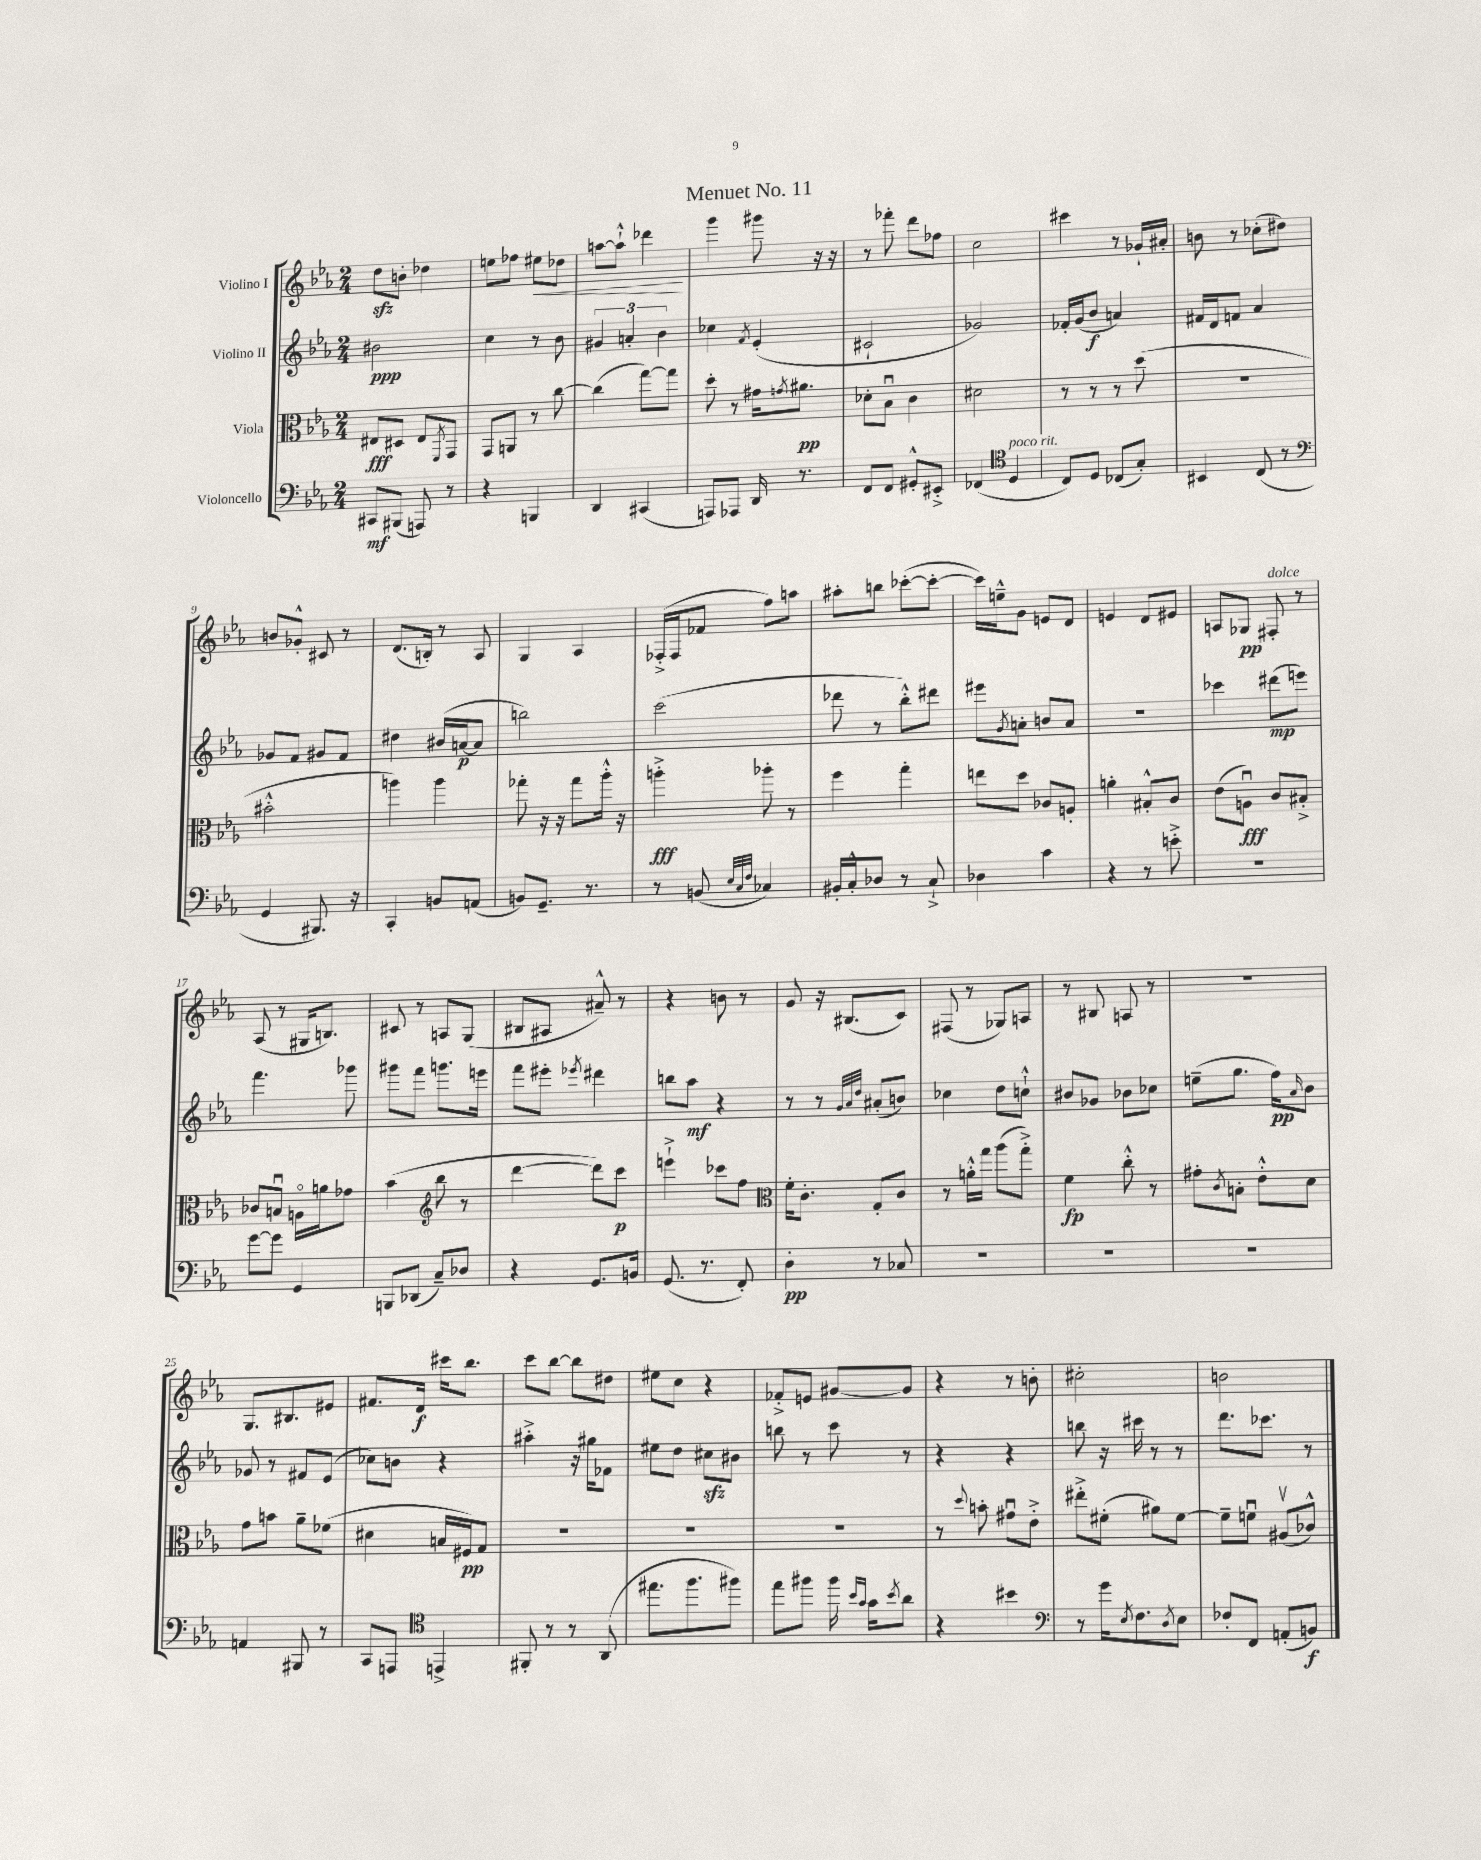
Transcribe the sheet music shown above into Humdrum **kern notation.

**kern	**dynam	**kern	**dynam	**kern	**dynam	**kern	**dynam
*part4	*part4	*part3	*part3	*part2	*part2	*part1	*part1
*staff4	*staff4	*staff3	*staff3	*staff2	*staff2	*staff1	*staff1
*I"Violoncello	*	*I"Viola	*	*I"Violino II	*	*I"Violino I	*
*clefF4	*	*clefC3	*	*clefG2	*	*clefG2	*
*k[b-e-a-]	*	*k[b-e-a-]	*	*k[b-e-a-]	*	*k[b-e-a-]	*
*M2/4	*	*M2/4	*	*M2/4	*	*M2/4	*
=1	=1	=1	=1	=1	=1	=1	=1
8CC#X/L	mf	8E#X/L	fff	2b#X\	ppp	8ddzz\L	.
(8BBB#X/J	.	8D#X/J	.	.	.	8bn'\J	.
8AAAn/)	.	8E#/L	.	.	.	4dd-X\	.
.	.	8qFF/	.	.	.	.	.
8r	.	8GG/J	.	.	.	.	.
=2	=2	=2	=2	=2	=2	=2	=2
4r	.	8GG/L	.	4cc\	.	8een\L	.
.	.	8AAn/J	.	.	.	8ff-X\J	.
!	!	!	!	!	!	!	!LO:HP:b
4BBBn/	.	8r	.	8r	.	8ee#X\L	<
.	.	[8cc\	.	8b-\	.	8dd-X\J	.
=3	=3	=3	=3	=3	=3	=3	=3
4DD/	.	(4cc\]	.	6g#X/	.	[8aan\L	.
.	.	.	.	.	.	8aa`^^\J]	.
.	.	.	.	6an'/	.	.	.
(4CC#X/	.	[8gg\L)	.	.	.	4ddd-X\	.
.	.	.	.	6b-\	.	.	.
.	.	8gg\J]	.	.	.	.	.
.	.	.	.	.	.	.	[
=4	=4	=4	=4	=4	=4	=4	=4
8AAAn/L)	.	8dd'\	.	4cc-X\	.	4ggg\	.
8AAA-X/J	.	8r	.	.	.	.	.
.	.	.	.	8qf/	.	.	.
16DD/	.	16g#X\KL	.	(4e-'/	.	8ggg#X\	.
.	.	8qgn/	.	.	.	.	.
8.r	.	8.a#X\J	pp	.	.	.	.
.	.	.	.	.	.	16r	.
.	.	.	.	.	.	16r	.
=5	=5	=5	=5	=5	=5	=5	=5
8FF/L	.	8d-X'\L	.	2c#X`/	.	8r	.
8FF/J	.	8B-u\J	.	.	.	8fff-X'\	.
8GG#X'^^/L	.	4c\	.	.	.	8ddd\L	.
8EE#X'^/J	.	.	.	.	.	8ff-X\J	.
=6	=6	=6	=6	=6	=6	=6	=6
(4FF-X/	.	2d#X\	.	2g-X/)	.	2cc\	.
*clefC4	*	*	*	*	*	*	*
!LO:TX:a:i:t=poco rit.	!	!	!	!	!	!	!
4D/	.	.	.	.	.	.	.
=7	=7	=7	=7	=7	=7	=7	=7
8C/L)	.	8r	.	16f-X'/LL	.	4ccc#X\	.
.	.	.	.	(16g/J	.	.	.
8D/J	.	8r	.	8b-/J	f	.	.
(8C-X/L	.	8r	.	4an/)	.	8r	.
8G'/J)	.	(8dd\	.	.	.	16g-X`/LL	.
.	.	.	.	.	.	16a#X'/JJ	.
=8	=8	=8	=8	=8	=8	=8	=8
4BB#X/	.	2r	.	16f#X/LL	.	8bn\	.
.	.	.	.	16d/J	.	.	.
.	.	.	.	8fn/J	.	8r	.
(8C/	.	.	.	4a-/	.	(8cc-X'\L	.
8r	.	.	.	.	.	8dd#X\J)	.
!!LO:LB:g=z
=9	=9	=9	=9	=9	=9	=9	=9
*clefF4	*	*	*	*	*	*	*
4GG/	.	2b#X'^^\	.	8g-X/L	.	8bn/L	.
.	.	.	.	8f/J	.	8g-X'^^/J	.
8.BBB#X/)	.	.	.	8g#X/L	.	8c#X/	.
.	.	.	.	8f/J	.	8r	.
16r	.	.	.	.	.	.	.
=10	=10	=10	=10	=10	=10	=10	=10
4CC'/	.	4aan\)	.	4dd#X\	.	(8.d/L	.
.	.	.	.	.	.	16Bn'/Jk)	.
8BBn/L	.	4aa\	.	(16b#X/LL	.	8r	.
.	.	.	.	[16an/J	p	.	.
(8AAn/J	.	.	.	8a/J]	.	8A-/	.
=11	=11	=11	=11	=11	=11	=11	=11
8BBn/L)	.	8gg-X'\	.	2bbn\)	.	4G/	.
8.GG~/J	.	16r	.	.	.	.	.
.	.	16r	.	.	.	.	.
.	.	8gg-\L	.	.	.	4A-/	.
8.r	.	.	.	.	.	.	.
.	.	16aa-'^^\Jk	.	.	.	.	.
.	.	16r	.	.	.	.	.
=12	=12	=12	=12	=12	=12	=12	=12
8r	.	4aan'^\	fff	(2ccc\	.	(16F-X'^/LL	.
.	.	.	.	.	.	16F-/J	.
(8BBn/	.	.	.	.	.	8f-X/J	.
32qqE-/LLL	.	.	.	.	.	.	.
32qqC/	.	.	.	.	.	.	.
32qqF/JJJ	.	.	.	.	.	.	.
4C-X/)	.	8aa-X'\	.	.	.	8ff\L)	.
.	.	8r	.	.	.	8aan\J	.
=13	=13	=13	=13	=13	=13	=13	=13
16BB#X'/LL	.	4ff\	.	8ddd-X\	.	8aa#X'\L	.
16C'^^/J	.	.	.	.	.	.	.
8D-X/J	.	.	.	8r	.	8bbn\J	.
8r	.	4gg'\	.	8bb-'^^\L)	.	([8ccc-X'\L	.
8C`^/	.	.	.	8ddd#X\J	.	8ccc-'\J_	.
=14	=14	=14	=14	=14	=14	=14	=14
4D-X\	.	8een\L	.	8eee#X\L	.	16ccc-\LL])	.
.	.	.	.	.	.	16een~^^\J	.
.	.	.	.	8qg/	.	.	.
.	.	8dd\J	.	8an'\J	.	8g\J	.
4c\	.	8c-X/L	.	8bn/L	.	8en/L	.
.	.	8An'/J	.	8a/J	.	8d/J	.
=15	=15	=15	=15	=15	=15	=15	=15
4r	.	4an'\	.	2r	.	4en/	.
8r	.	8B#X'^^/L	.	.	.	8d/L	.
8en'^\	.	8c/J	.	.	.	8e#X/J	.
=16	=16	=16	=16	=16	=16	=16	=16
2r	.	(8e-\L	.	4ccc-X\	.	8An/L	.
.	.	8Anu\J)	fff	.	.	8G-X/J	pp
!	!	!	!	!	!	!LO:TX:a:i:t=dolce	!
.	.	8c/L	.	(8ddd#X\L	mp	8F#X'/	.
.	.	8B#X'^/J	.	8eeen\J)	.	8r	.
!!LO:LB:g=z
=17	=17	=17	=17	=17	=17	=17	=17
[8g\L	.	8c-X/L	.	4.fff\	.	(8A-/	.
8g\J]	.	8Bnu/J	.	.	.	8r	.
4GG/	.	16An\LL	.	.	.	16G#X/KL	.
.	.	16an\J	.	.	.	8.Bn/J)	.
.	.	8g-X\J	.	8ggg-X\	.	.	.
=18	=18	=18	=18	=18	=18	=18	=18
8BBBn/L	.	(4b-\	.	8ggg#X\L	.	8c#X/	.
(8DD-X/J	.	.	.	8fff\J	.	8r	.
*	*	*clefG2	*	*	*	*	*
8C~/L)	.	8bb-\	.	8.gggn\L	.	8An/L	.
8D-X/J	.	8r	.	.	.	(8G/J	.
.	.	.	.	16eeen\Jk	.	.	.
=19	=19	=19	=19	=19	=19	=19	=19
4r	.	[4ddd\	.	8fff\L	.	8B#X/L	.
.	.	.	.	8eee#X'\J	.	8A#X/J	.
.	.	.	.	8qeee-X/	.	.	.
8.GG/L	.	8ddd\L])	.	4ddd#X\	.	8a#X~^^/)	.
.	.	8ccc\J	p	.	.	8r	.
16BBn/Jk	.	.	.	.	.	.	.
=20	=20	=20	=20	=20	=20	=20	=20
(8.GG/	.	4eeen`^\	.	8bbn\L	.	4r	.
.	.	.	.	8aa-\J	mf	.	.
8.r	.	.	.	.	.	.	.
.	.	8ccc-X\L	.	4r	.	8bn\	.
8FF'/)	.	8ff\J	.	.	.	8r	.
=21	=21	=21	=21	=21	=21	=21	=21
*	*	*clefC3	*	*	*	*	*
4D'\	pp	16f'\KL	.	8r	.	8g/	.
.	.	8.c'\J	.	.	.	.	.
.	.	.	.	8r	.	16r	.
.	.	.	.	.	.	(8.B#X/L	.
.	.	.	.	32qqg/LLL	.	.	.
.	.	.	.	32qqa-/	.	.	.
.	.	.	.	32qqdd/JJJ	.	.	.
8r	.	8G'/L	.	(8a#X'/L	.	.	.
8C-X/	.	8c/J	.	8bn/J)	.	8c/J)	.
=22	=22	=22	=22	=22	=22	=22	=22
2r	.	8r	.	4cc-X\	.	(8F#X/	.
.	.	16an'^^\LL	.	.	.	8r	.
.	.	16gg\JJ	.	.	.	.	.
.	.	(8aa-\L	.	8dd\L	.	8G-X/L)	.
.	.	8gg'^\J)	.	8ccn`^^\J	.	8An/J	.
=23	=23	=23	=23	=23	=23	=23	=23
2r	.	4f\	fp	8b#X/L	.	8r	.
.	.	.	.	8g-X/J	.	8B#X/	.
.	.	8cc'^^\	.	8b-X\L	.	8An/	.
.	.	8r	.	8cc-X\J	.	8r	.
=24	=24	=24	=24	=24	=24	=24	=24
2r	.	8g#X'\L	.	(8een~\L	.	2r	.
.	.	8qc/	.	.	.	.	.
.	.	8Bn'\J	.	8.gg\J	.	.	.
.	.	8e-'^^\L	.	.	.	.	.
.	.	.	.	16ff\KL)	pp	.	.
.	.	.	.	16qqa-/	.	.	.
.	.	8d\J	.	8b-\J	.	.	.
!!LO:LB:g=z
=25	=25	=25	=25	=25	=25	=25	=25
4AAn/	.	8g\L	.	8g-X/	.	8.G/L	.
.	.	8bn\J	.	8r	.	.	.
.	.	.	.	.	.	8.B#X/	.
8BBB#X/	.	8a-~\L	.	8f#X/L	.	.	.
8r	.	(8f-X\J	.	(8e-/J	.	8e#X/J	.
=26	=26	=26	=26	=26	=26	=26	=26
8CC/L	.	4d#X\	.	8cc-X\L)	.	8.f#X/L	.
8AAAn/J	.	.	.	8bn\J	.	.	.
.	.	.	.	.	.	16d/Jk	f
*clefC4	*	*	*	*	*	*	*
4EEn^/	.	16Bn/LL	.	4r	.	16ccc#X\KL	.
.	.	16F#X/J)	pp	.	.	8.bb-\J	.
.	.	8G/J	.	.	.	.	.
=27	=27	=27	=27	=27	=27	=27	=27
8FF#X'/	.	2r	.	4aa#X'^\	.	8ccc\L	.
8r	.	.	.	.	.	[8bb-\J	.
8r	.	.	.	16r	.	8bb-\L]	.
.	.	.	.	16gg#X\KL	.	.	.
(8AA-/	.	.	.	8f-X\J	.	8dd#X\J	.
=28	=28	=28	=28	=28	=28	=28	=28
8.ee#X\L	.	2r	.	8ee#X\L	.	8ee#X\L	.
.	.	.	.	8dd\J	.	8cc\J	.
8.ff\	.	.	.	.	.	.	.
.	.	.	.	8cc#Xzz\L	.	4r	.
8ff#X\J)	.	.	.	8b#X\J	.	.	.
=29	=29	=29	=29	=29	=29	=29	=29
8ee-\L	.	2r	.	8bbn\	.	8f-X'^/L	.
8ff#X\J	.	.	.	8r	.	8en/J	.
16ff#\	.	.	.	8ccc\	.	[8g#X/L	.
16qqb-/LL	.	.	.	.	.	.	.
16qqg/JJ	.	.	.	.	.	.	.
16g\KL	.	.	.	.	.	.	.
8qb-/	.	.	.	.	.	.	.
8a-\J	.	.	.	8r	.	8g#/J]	.
=30	=30	=30	=30	=30	=30	=30	=30
4r	.	8r	.	4r	.	4r	.
.	.	8qqdd/	.	.	.	.	.
.	.	8bn'\	.	.	.	.	.
4b#X\	.	8g#Xu\L	.	4r	.	8r	.
.	.	8e-'^\J	.	.	.	8bn'\	.
=31	=31	=31	=31	=31	=31	=31	=31
*clefF4	*	*	*	*	*	*	*
8r	.	8ee#X'^\L	.	8bbn\	.	2cc#X'\	.
16g\KL	.	(8f#X'\J	.	16r	.	.	.
8qE-/	.	.	.	.	.	.	.
8.F\	.	.	.	16ccc#X\	.	.	.
.	.	8a#X\L)	.	8r	.	.	.
8qD/	.	.	.	.	.	.	.
8E-\J	.	[8f#\J	.	8r	.	.	.
=32	=32	=32	=32	=32	=32	=32	=32
8F-X'/L	.	8f#~\L]	.	8.ddd\L	.	2bn\	.
8FF/J	.	8fnu\J	.	.	.	.	.
.	.	.	.	8.ccc-X\J	.	.	.
(8AAn'/L	.	(8A#Xv/L	.	.	.	.	.
8BBn/J)	f	8c-X^^/J)	.	8r	.	.	.
==	==	==	==	==	==	==	==
*-	*-	*-	*-	*-	*-	*-	*-
